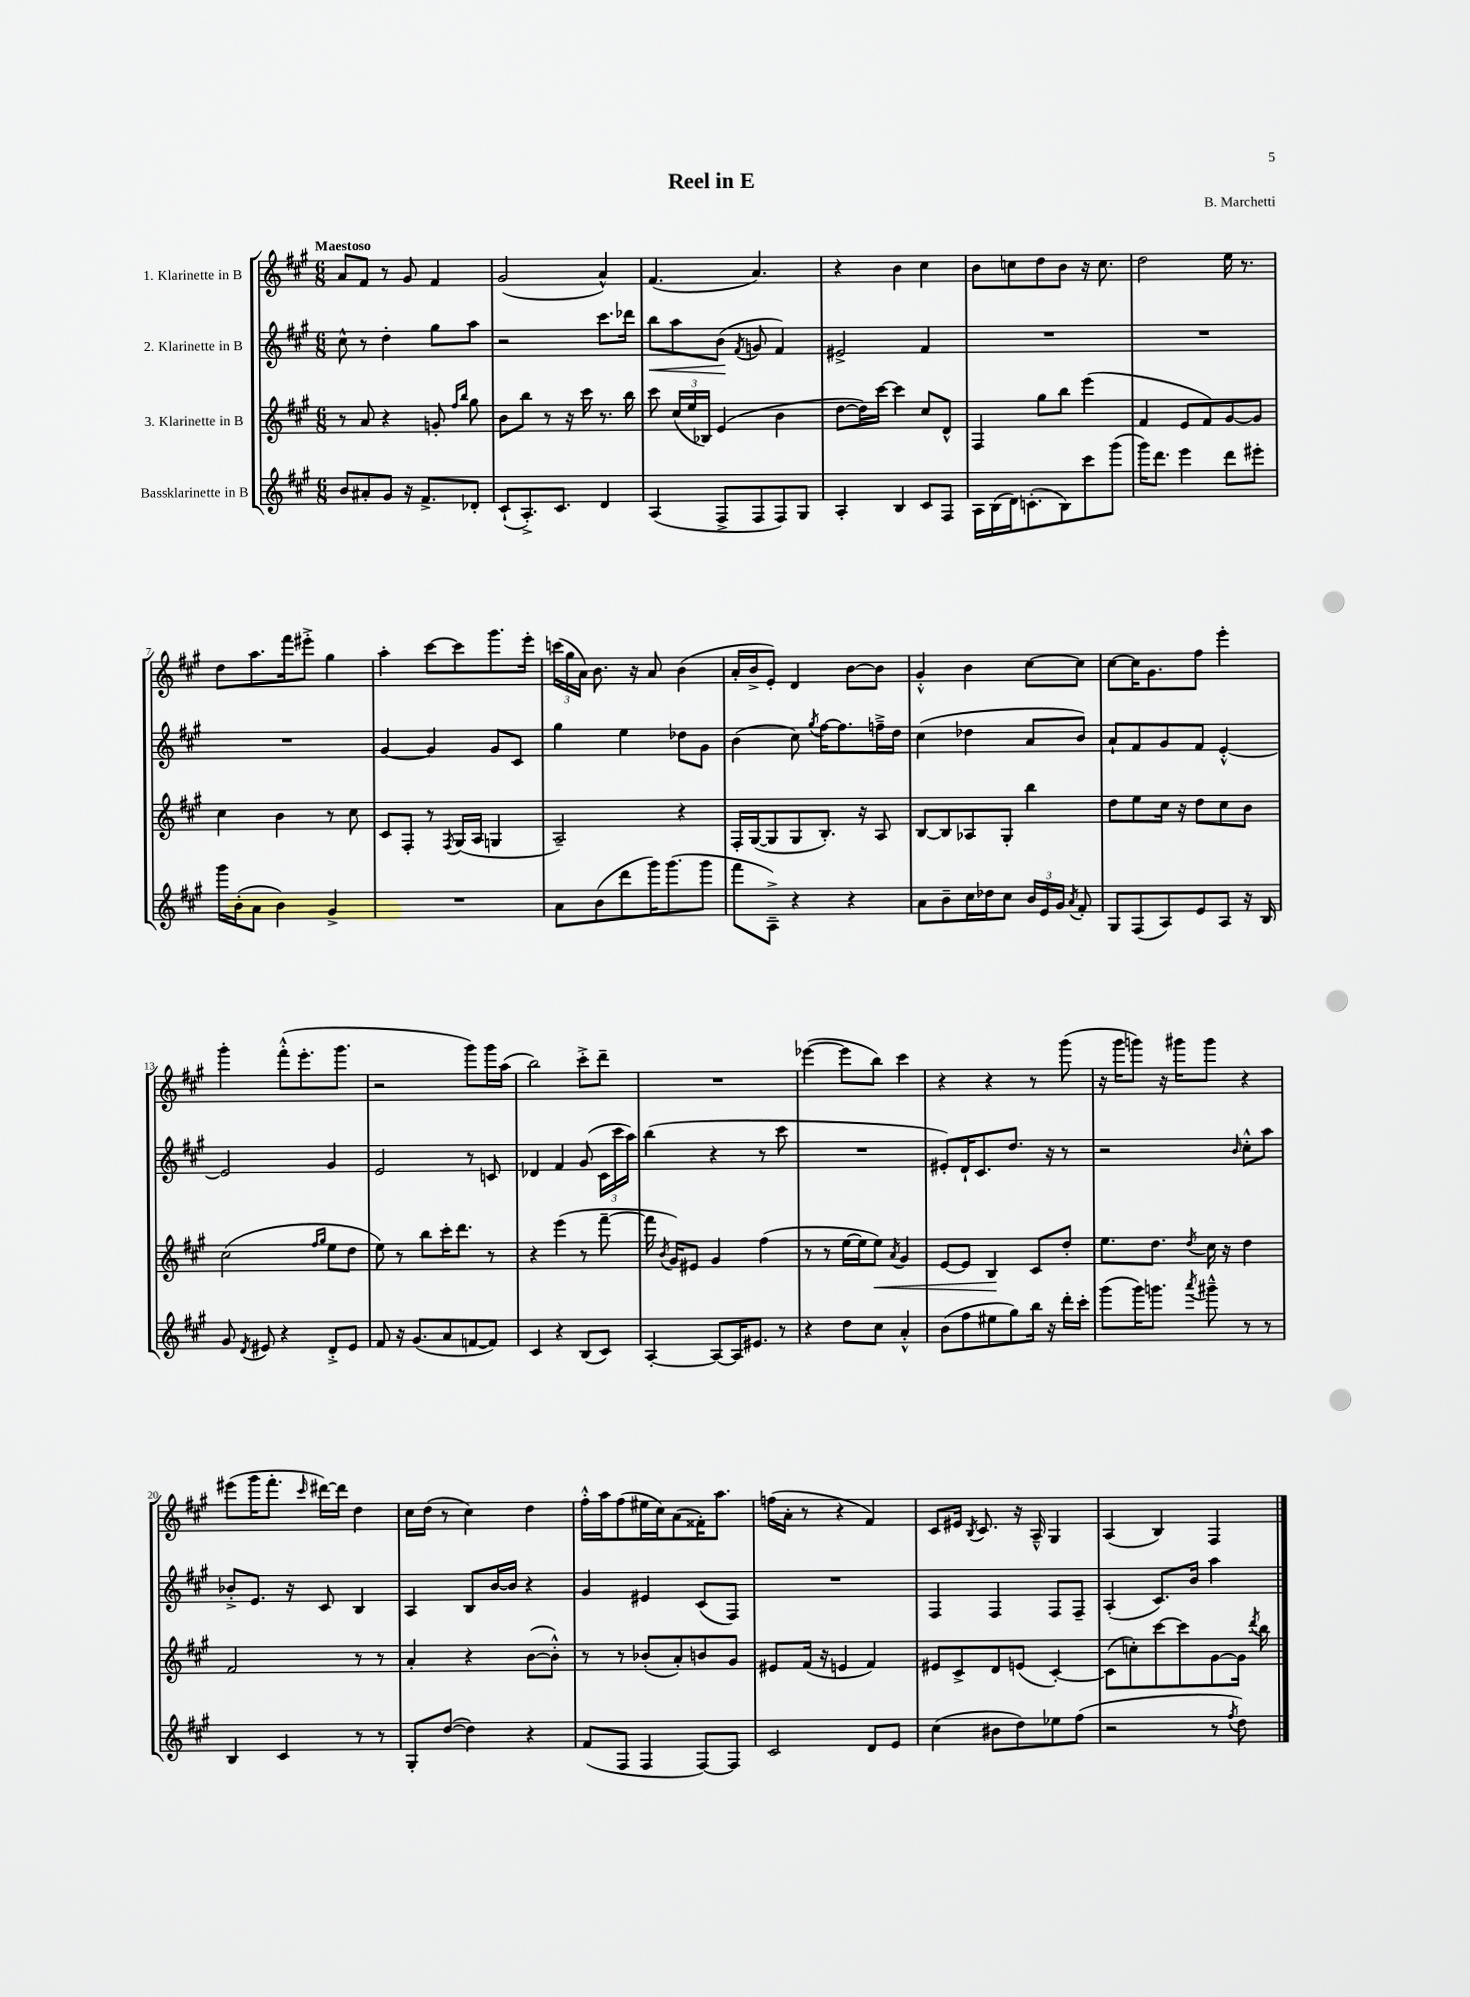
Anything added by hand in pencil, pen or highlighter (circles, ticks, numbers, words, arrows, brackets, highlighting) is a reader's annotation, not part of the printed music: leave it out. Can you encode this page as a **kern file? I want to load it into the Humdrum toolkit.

**kern	**kern	**dynam	**kern	**dynam	**kern
*part4	*part3	*part3	*part2	*part2	*part1
*staff4	*staff3	*staff3	*staff2	*staff2	*staff1
*I"Bassklarinette in B	*I"3. Klarinette in B	*	*I"2. Klarinette in B	*	*I"1. Klarinette in B
*clefG2	*clefG2	*	*clefG2	*	*clefG2
*k[f#c#g#]	*k[f#c#g#]	*	*k[f#c#g#]	*	*k[f#c#g#]
*M6/8	*M6/8	*	*M6/8	*	*M6/8
=1	=1	=1	=1	=1	=1
!	!	!	!	!	!LO:TX:a:B:t=Maestoso
8b/L	8r	.	8cc#^^\	.	8a/L
8a#X'/	8a/	.	8r	.	8f#/J
8g#/J	4r	.	4dd'\	.	8r
16r	.	.	.	.	8g#/
8.f#^/L	.	.	.	.	.
.	8gn'/	.	8gg#\L	.	4f#/
.	16qqff#/LL	.	.	.	.
.	16qqbb/JJ	.	.	.	.
8d-X'/J	8gg#\	.	8aa\J	.	.
=2	=2	=2	=2	=2	=2
(8c#`/L	8b\L	.	2r	.	(2g#/
8.A'^/)	8bb\J	.	.	.	.
.	8r	.	.	.	.
8.c#/J	.	.	.	.	.
.	16r	.	.	.	.
.	16ccc#\	.	.	.	.
4d/	8.r	.	8.ccc#\L	.	4a^^/)
.	16bb\	.	16ddd-X\Jk	.	.
=3	=3	=3	=3	=3	=3
!	!	!	!	!LO:HP:b	!
(4A/	8ccc#\	.	8bb\L	<	(4.f#/
.	(24cc#/LL	.	8aa\	.	.
.	24ee/	.	.	.	.
.	24B-X/JJ)	.	.	.	.
8F#^/L	(4e/	.	(8b\J	.	.
.	.	.	8qf#/	.	.
8F#/	.	.	8gn/	[	4.a/)
8F#/)	4b\	.	4f#/)	.	.
8G#/J	.	.	.	.	.
=4	=4	=4	=4	=4	=4
4A'/	[8dd\L	.	2e#X^/	.	4r
.	16dd\L])	.	.	.	.
.	[16ccc#\JJ	.	.	.	.
4B/	4ccc#\]	.	.	.	4b\
8c#/L	8cc#/L	.	4f#/	.	4cc#\
8F#/J	8d^^/J	.	.	.	.
=5	=5	=5	=5	=5	=5
16A\LL	4F#/	.	2.r	.	8b\L
(16B\	.	.	.	.	.
16d\J)	.	.	.	.	8ccn\
(8.cn'\	.	.	.	.	.
.	8gg#\L	.	.	.	8dd\
8B\)	8bb\J	.	.	.	8b\J
8ccc#\	(4eee\	.	.	.	16r
.	.	.	.	.	8.cc\
(8ggg#\J	.	.	.	.	.
=6	=6	=6	=6	=6	=6
16ggg#\KL)	4f#/	.	2.r	.	2dd\
8.ddd\J	.	.	.	.	.
4eee\	8e/L	.	.	.	.
.	8f#/)	.	.	.	.
8ddd\L	[8g#/	.	.	.	16ee\
.	.	.	.	.	8.r
8eee#X'\J	8g#/J]	.	.	.	.
!!LO:LB:g=z
=7	=7	=7	=7	=7	=7
16ggg#\LL	4cc#\	.	2.r	.	8dd\L
(16b'\J	.	.	.	.	.
8a\J	.	.	.	.	8.aa\
4b\)	4b\	.	.	.	.
.	.	.	.	.	16fff#\k
.	.	.	.	.	8eee#X'^\J
4g#^/	8r	.	.	.	4gg#\
.	8cc#\	.	.	.	.
=8	=8	=8	=8	=8	=8
2.r	8c#/L	.	[4g#/	.	4aa'\
.	8F#'/J	.	.	.	.
.	8r	.	4g#/]	.	[8ccc#\L
.	8qF#/	.	.	.	.
.	(16G#/LL	.	.	.	8ccc#\]
.	16A/JJ	.	.	.	.
.	4Gn/	.	8g#/L	.	8.ggg#\
.	.	.	8c#/J	.	.
.	.	.	.	.	16eee'\Jk
=9	=9	=9	=9	=9	=9
8a\L	2A~/)	.	4gg#\	.	(24cccn\LL
.	.	.	.	.	24gg#\
.	.	.	.	.	24a\JJ)
(8b\	.	.	.	.	8.b\
8ddd\	.	.	4ee\	.	.
.	.	.	.	.	16r
16ggg#\K)	.	.	.	.	8a/
(8.ggg#\	.	.	.	.	.
.	4r	.	8dd-X\L	.	(4b\
8ggg#\J	.	.	8g#\J	.	.
=10	=10	=10	=10	=10	=10
8fff#\L	16F#'/LL	.	(4b\	.	16a'/LL
.	([16G#/J	.	.	.	16b^/J
8A~^\J)	8G#/]	.	.	.	8e'/J)
4r	8G#/	.	8cc#\)	.	4d/
.	.	.	8qgg#/	.	.
.	8.B'/J)	.	[16ff#\KL	.	.
.	.	.	8.ff#\]	.	.
4r	.	.	.	.	[8b\L
.	16r	.	.	.	.
.	8A/	.	16ffn~^\L	.	8b\J]
.	.	.	16dd\JJ	.	.
=11	=11	=11	=11	=11	=11
8a\L	[8B/L	.	(4cc#\	.	4g#'^^/
8b~\	8B/]	.	.	.	.
16cc#\L	8A-X/	.	4dd-X\	.	4b\
16dd-X\J	.	.	.	.	.
8cc#\J	8G#'/J	.	.	.	.
24b/LL	4bb\	.	8a/L	.	[8cc#\L
24e/	.	.	.	.	.
24g#/JJ	.	.	.	.	.
8qa/	.	.	.	.	.
8f#'/	.	.	8b/J)	.	8cc#\J]
=12	=12	=12	=12	=12	=12
8G#/L	8dd\L	.	8a`/L	.	[8cc#\L
(8F#/	8ee\	.	8f#/	.	16cc#\K]
.	.	.	.	.	8.g#\
8A/)	16cc#\Jk	.	8g#/	.	.
.	16r	.	.	.	.
8e/	8dd\L	.	8f#/J	.	8ff#\J
8A/J	8cc#\	.	[4e'^^/	.	4eee'\
16r	8b\J	.	.	.	.
16B/	.	.	.	.	.
!!LO:LB:g=z
=13	=13	=13	=13	=13	=13
8g#/	(2cc#\	.	2e/]	.	4ggg#'\
8qd/	.	.	.	.	.
8e#X/	.	.	.	.	.
4r	.	.	.	.	(8fff#'^^\L
.	.	.	.	.	8.eee'\
.	16qqff#/LL	.	.	.	.
.	16qqgg#/JJ	.	.	.	.
8d'^/L	8ee\L	.	4g#/	.	.
.	.	.	.	.	8.ggg#\J
8e#/J	8dd\J	.	.	.	.
=14	=14	=14	=14	=14	=14
8f#/	8ee\)	.	2e/	.	2r
16r	8r	.	.	.	.
(8.g#/L	.	.	.	.	.
.	8bb\L	.	.	.	.
8a/	16ccc#'\K	.	.	.	.
.	8.ddd\J	.	.	.	.
[8fn/	.	.	8r	.	8ggg#\L)
8f/J])	8r	.	8cn/	.	16ggg#\L
.	.	.	.	.	(16aa\JJ
=15	=15	=15	=15	=15	=15
4c#/	4r	.	4d-X/	.	2bb\)
4r	(4eee\	.	4f#/	.	.
(8B/L	8r	.	(8g#/	.	8ccc#'^\L
8c#/J)	[8fff#~\	.	24c#\LL	.	8ddd~\J
.	.	.	24ccc#\	.	.
.	.	.	24aa\JJ)	.	.
=16	=16	=16	=16	=16	=16
[4A'/	16fff#\]	.	(4bb\	.	2.r
.	8qb/	.	.	.	.
.	16g#/KL)	.	.	.	.
.	8e#X/J	.	.	.	.
8A/L_	4g#/	.	4r	.	.
16A/K]	.	.	.	.	.
8.e#X/J	.	.	.	.	.
.	(4ff#\	.	8r	.	.
8r	.	.	8ccc#\	.	.
=17	=17	=17	=17	=17	=17
4r	8r	.	2.r	.	([4eee-X\
.	8r	.	.	.	.
8dd\L	[16ee\LL	.	.	.	8eee-\L]
.	16ee\J]	.	.	.	.
!	!	!LO:HP:b	!	!	!
8cc#\J	8ee\J)	<	.	.	8bb\J)
.	8qa/	.	.	.	.
4a'^^/	4g#/	.	.	.	4ccc#\
=18	=18	=18	=18	=18	=18
(8b\L	[8e/L	.	8e#X'/L)	.	4r
8ff#\	8e/J]	.	16d`/K	.	.
.	.	.	8.c#/	.	.
8ee#X\	4B/	.	.	.	4r
8gg#\)	.	.	8.dd/J	.	.
16bb\Jk	8c#/L	[	.	.	8r
16r	.	.	16r	.	.
16ddd'\LL	8dd'/J	.	8r	.	(8ggg#\
16ccc#'\JJ	.	.	.	.	.
=19	=19	=19	=19	=19	=19
(8ggg#\L	8.ee\L	.	2r	.	16r
.	.	.	.	.	16ggg#\KL
16ggg#\K)	.	.	.	.	8gggn\J)
8.gggn\J	8.dd\J	.	.	.	.
.	.	.	.	.	16r
.	.	.	.	.	16ggg#X\KL
8qaaa/	8qdd/	.	.	.	.
8ggg#X~^^\	16cc#\	.	.	.	8ggg#\J
.	16r	.	.	.	.
.	.	.	16qqb/	.	.
8r	4dd\	.	8cc#'^^\L	.	4r
8r	.	.	8aa\J	.	.
!!LO:LB:g=z
=20	=20	=20	=20	=20	=20
4B/	2f#/	.	8b-X'^/L	.	(8eee#X\L
.	.	.	8.e/J	.	16ggg#\K
.	.	.	.	.	8.fff#'\J
4c#/	.	.	.	.	.
.	.	.	16r	.	.
.	.	.	.	.	16qqccc#/
.	.	.	8c#/	.	[16ddd#X\LL)
.	.	.	.	.	16ddd#\JJ]
8r	8r	.	4B/	.	4dd\
8r	8r	.	.	.	.
=21	=21	=21	=21	=21	=21
8G#'/L	4a'/	.	4A/	.	16cc#\LL
.	.	.	.	.	(16dd\JJ
([8dd/J	.	.	.	.	8r
4dd\])	4r	.	8B/L	.	4cc#\)
.	.	.	[16b/L	.	.
.	.	.	16b/JJ]	.	.
4r	([8b\L	.	4r	.	4dd\
.	8b'^^\J])	.	.	.	.
=22	=22	=22	=22	=22	=22
(8f#/L	8r	.	4g#/	.	16ff#'^^\LL
.	.	.	.	.	16aa\J
8F#/J	8r	.	.	.	(8ff#\
4F#/	(8b-X'/L	.	4e#X/	.	16ee#X\L
.	.	.	.	.	16cc#\J)
.	8a'/)	.	.	.	(8a\
[8F#/L)	8bn/	.	(8c#/L	.	16f##X'\K)
.	.	.	.	.	8.aa\J
8F#/J]	8g#/J	.	8F#/J)	.	.
=23	=23	=23	=23	=23	=23
2c#/	8e#X/L	.	2.r	.	(16ffn\LL
.	.	.	.	.	16a'\JJ
.	(16f#/Jk	.	.	.	8r
.	16r	.	.	.	.
.	4en/	.	.	.	4r
8d/L	4f#/)	.	.	.	4f#/)
8e/J	.	.	.	.	.
=24	=24	=24	=24	=24	=24
(4cc#\	8e#X/L	.	4F#/	.	8c#/L
.	8c#^/	.	.	.	16e#X/Jk
.	.	.	.	.	8qB/
.	.	.	.	.	8.c#/
8b#X\L	8d/	.	4F#/	.	.
8dd\)	(8en/J	.	.	.	16r
.	.	.	.	.	16A~^^/
8ee-X\	[4c#'/)	.	8F#/L	.	4G#/
(8ff#\J	.	.	8F#~/J	.	.
=25	=25	=25	=25	=25	=25
2r	(8c#\L]	.	(4A'/	.	(4A/
.	8ccn'\)	.	.	.	.
.	[8ccc#\	.	8.c#/L)	.	4B/)
.	8ccc#\]	.	.	.	.
.	.	.	16b/Jk	.	.
8r	[8g#\	.	4aa\	.	4F#/
8qff#/	.	.	.	.	.
8dd\)	16g#\Jk]	.	.	.	.
.	8qddd/	.	.	.	.
.	16bb\	.	.	.	.
==	==	==	==	==	==
*-	*-	*-	*-	*-	*-
